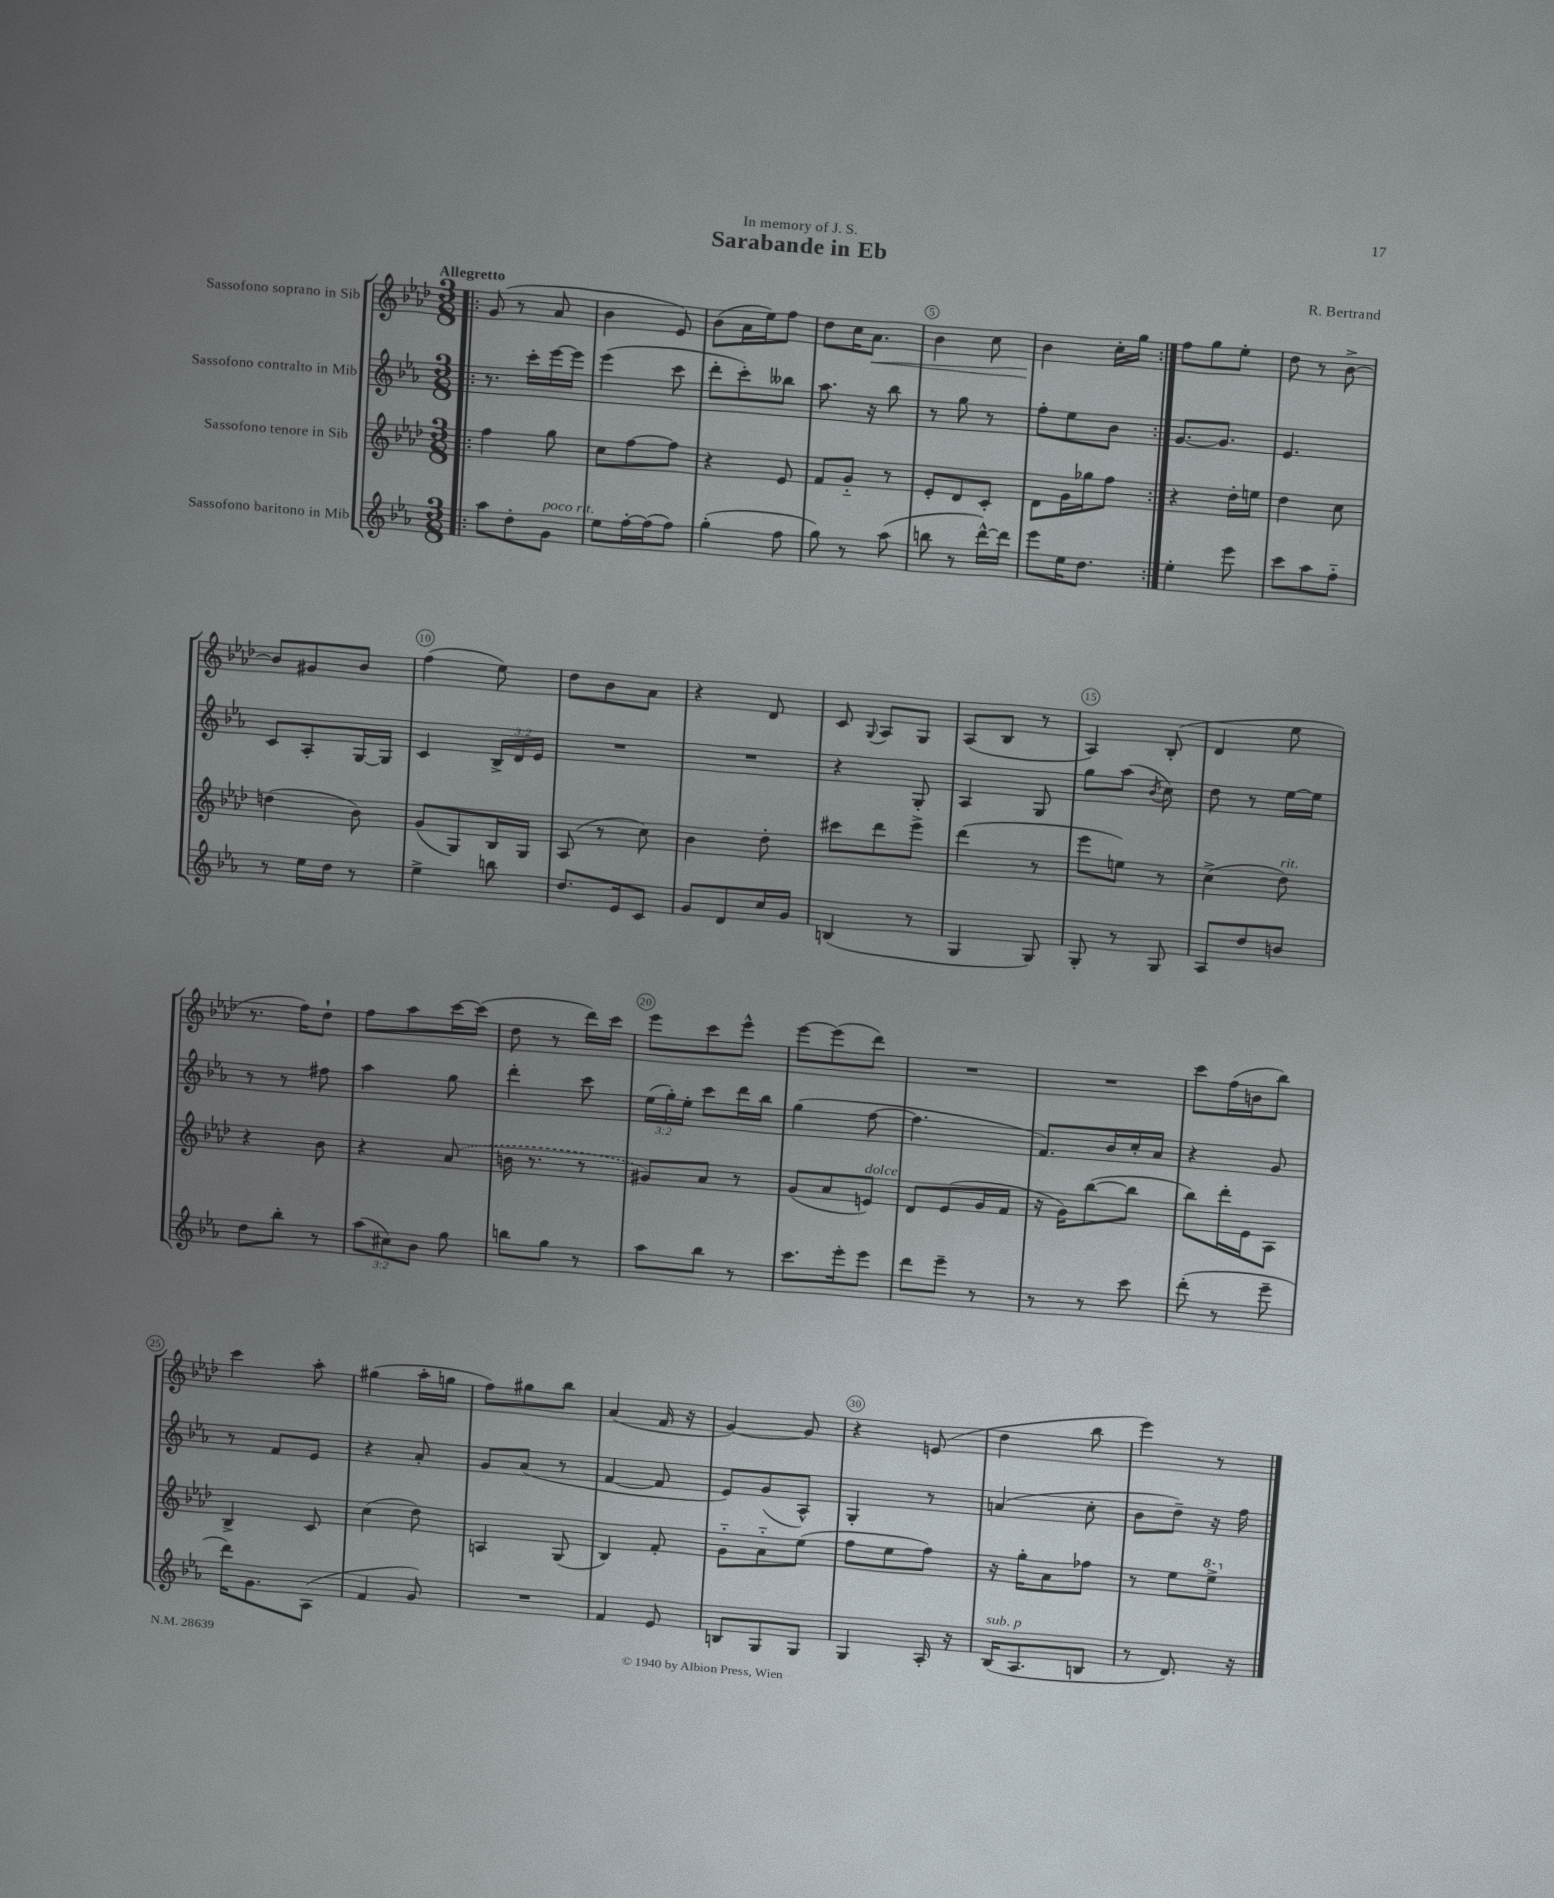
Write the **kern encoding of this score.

**kern	**kern	**kern	**kern
*staff4	*staff3	*staff2	*staff1
*clefG2	*clefG2	*clefG2	*clefG2
*k[b-e-a-]	*k[b-e-a-d-]	*k[b-e-a-]	*k[b-e-a-d-]
*M3/8	*M3/8	*M3/8	*M3/8
=!|:	=!|:	=!|:	=!|:
8aa-	4ff	8.r	(8g
8dd'	.	.	8r
.	.	16ccc'	.
8g	8gg	[16eee-	8a-
.	.	16eee-]	.
=	=	=	=
8ee-	8cc	(4eee-	4b-
[16ff'	[8ff	.	.
(16ff]	.	.	.
8ff)	8ff]	8ccc	8e-)
=	=	=	=
(4gg'	4r	8ddd'	(8b-
.	.	8ccc')	16a-
.	.	.	16ee-)
8ff	8e-	8bb--	8ff
=	=	=	=
8gg)	8f	8.aa-	8dd-
8r	8g'~	.	16cc
.	.	16r	8.a-
(8aa-	8r	8bb-	.
=	=	=	=
8bb	8e-'	8r	4b-
8r	8d-	8gg	.
[16ddd^^)	8c'	8r	8cc
16ddd]	.	.	.
=	=	=	=
8eee-	8d-	8ff'	4b-
16ee-	16g	8ee-	.
8.dd	16gg-	.	.
.	8ff	8b-	16cc'
.	.	.	16gg
=:|!	=:|!	=:|!	=:|!
4ee-'	4r	[8.g	8ff
.	.	.	8gg
.	.	8.g]	.
8eee-	16dd-'	.	8ee-'
.	16ee	.	.
=	=	=	=
8ccc	4dd-	4.e-	8dd-
8aa-	.	.	8r
8ff'~	8cc	.	[8b-^
=	=	=	=
8r	(4dd	8c	8b-]
16ee-	.	8A-'	8g#
16dd	.	.	.
8r	8b-)	[16G	8b-
.	.	16G]	.
=	=	=	=
4ee-^	(8g	4c	(4ff
.	8G)	.	.
8bb	16B-	24B-^	8ee-)
.	.	24d	.
.	16G	.	.
.	.	24e-	.
=	=	=	=
8.dd	(8A-	4.r	8dd-
.	8r	.	8b-
16e-	.	.	.
8c	8cc)	.	8a-
=	=	=	=
8g	4b-	4.r	4r
8d	.	.	.
16cc	8dd-'	.	8d-
16g	.	.	.
=	=	=	=
(4B	8ccc#	4r	8c
.	.	.	8qqG
.	8ddd-	.	8A-
8r	8eee-^	8G'	8G
=	=	=	=
4G	(4ddd-	4A-	(8A-
.	.	.	8B-
8G)	8r	8G	8r
=	=	=	=
8G'	8eee-	8gg	4A-)
8r	8ee)	(8aa-	.
.	.	8qb-	.
8G	8r	8cc)	(8B-'
=	=	=	=
8A-	(4cc^	8dd	4d-
8dd	.	8r	.
8b	8dd-)	[16ee-	8ee-
.	.	16ee-]	.
=	=	=	=
8dd	4r	8r	8.r
8bb-'	.	8r	.
.	.	.	16ff)
8r	8b-	8ff#	8dd-`
=	=	=	=
(12aa-	4r	4aa-	8ff
12cc#)	.	.	.
.	.	.	8aa-
12b-	.	.	.
8gg	(8a-	8gg	[16ccc
.	.	.	(16ccc]
=	=	=	=
8bb	16b	4ddd'	8dd-
.	8.r	.	.
8gg	.	.	8r
8r	8r	8ccc	16ddd-)
.	.	.	16ccc
=	=	=	=
8aa-	8g#)	(24ee-	8eee-
.	.	24gg')	.
.	.	24ee-'	.
8bb-	8a-	8ccc	8ccc
8r	8r	16ddd	8eee-^^
.	.	16bb-	.
=	=	=	=
8.ccc	(8g	(4gg	[8eee-
.	8a-	.	(8eee-]
16eee-'	.	.	.
8eee-	8e)	[8ff	8ddd-)
=	=	=	=
8ddd	8d-	4.ff]	4.r
8eee-~	(8e-	.	.
8r	16g	.	.
.	16f	.	.
=	=	=	=
8r	16r	8.f)	4.r
.	16g)	.	.
8r	([8bb-	.	.
.	.	16b-	.
8ccc	8bb-]	16cc'	.
.	.	16a-	.
=	=	=	=
(8ddd'	8bb-)	4r	8ccc
8r	16ddd-'	.	(16ff
.	16e-	.	16b
8eee-~	8A-	8g	8bb-)
=	=	=	=
16ddd)	4B-^	8r	4ccc
8.g	.	.	.
.	.	8f	.
(8A-	8c	8e-	8aa-'
=	=	=	=
4f	(4cc	4r	(4gg#
8g)	8dd-)	8a-'	16aa-'
.	.	.	16gg
=	=	=	=
4.r	4A	8g	8ff)
.	.	(8a-	8gg#
.	(8G	8r	8bb-
=	=	=	=
4f	4B-)	[4f	(4a-
8e-	8f'	8f]	16f
.	.	.	16r
=	=	=	=
8B	8g'~	8e-)	[4g)
8G	8a-'~	(8g	.
8G	(8ee-	8A-^^)	8g]
=	=	=	=
4G	8ff	4G'	4r
.	8ee-	.	.
16A-'	8ff)	8r	(8e
16r	.	.	.
=	=	=	=
(16B-	16r	(4a	4dd-
8.A-	16gg'	.	.
.	8a-	.	.
8B	8ff-	8cc'	8bb-
=	=	=	=
8r	8r	8b-	4eee-)
8.d)	8ee-	8dd~)	.
.	8eee-^	16r	8r
16r	.	16ff	.
==	==	==	==
*-	*-	*-	*-
